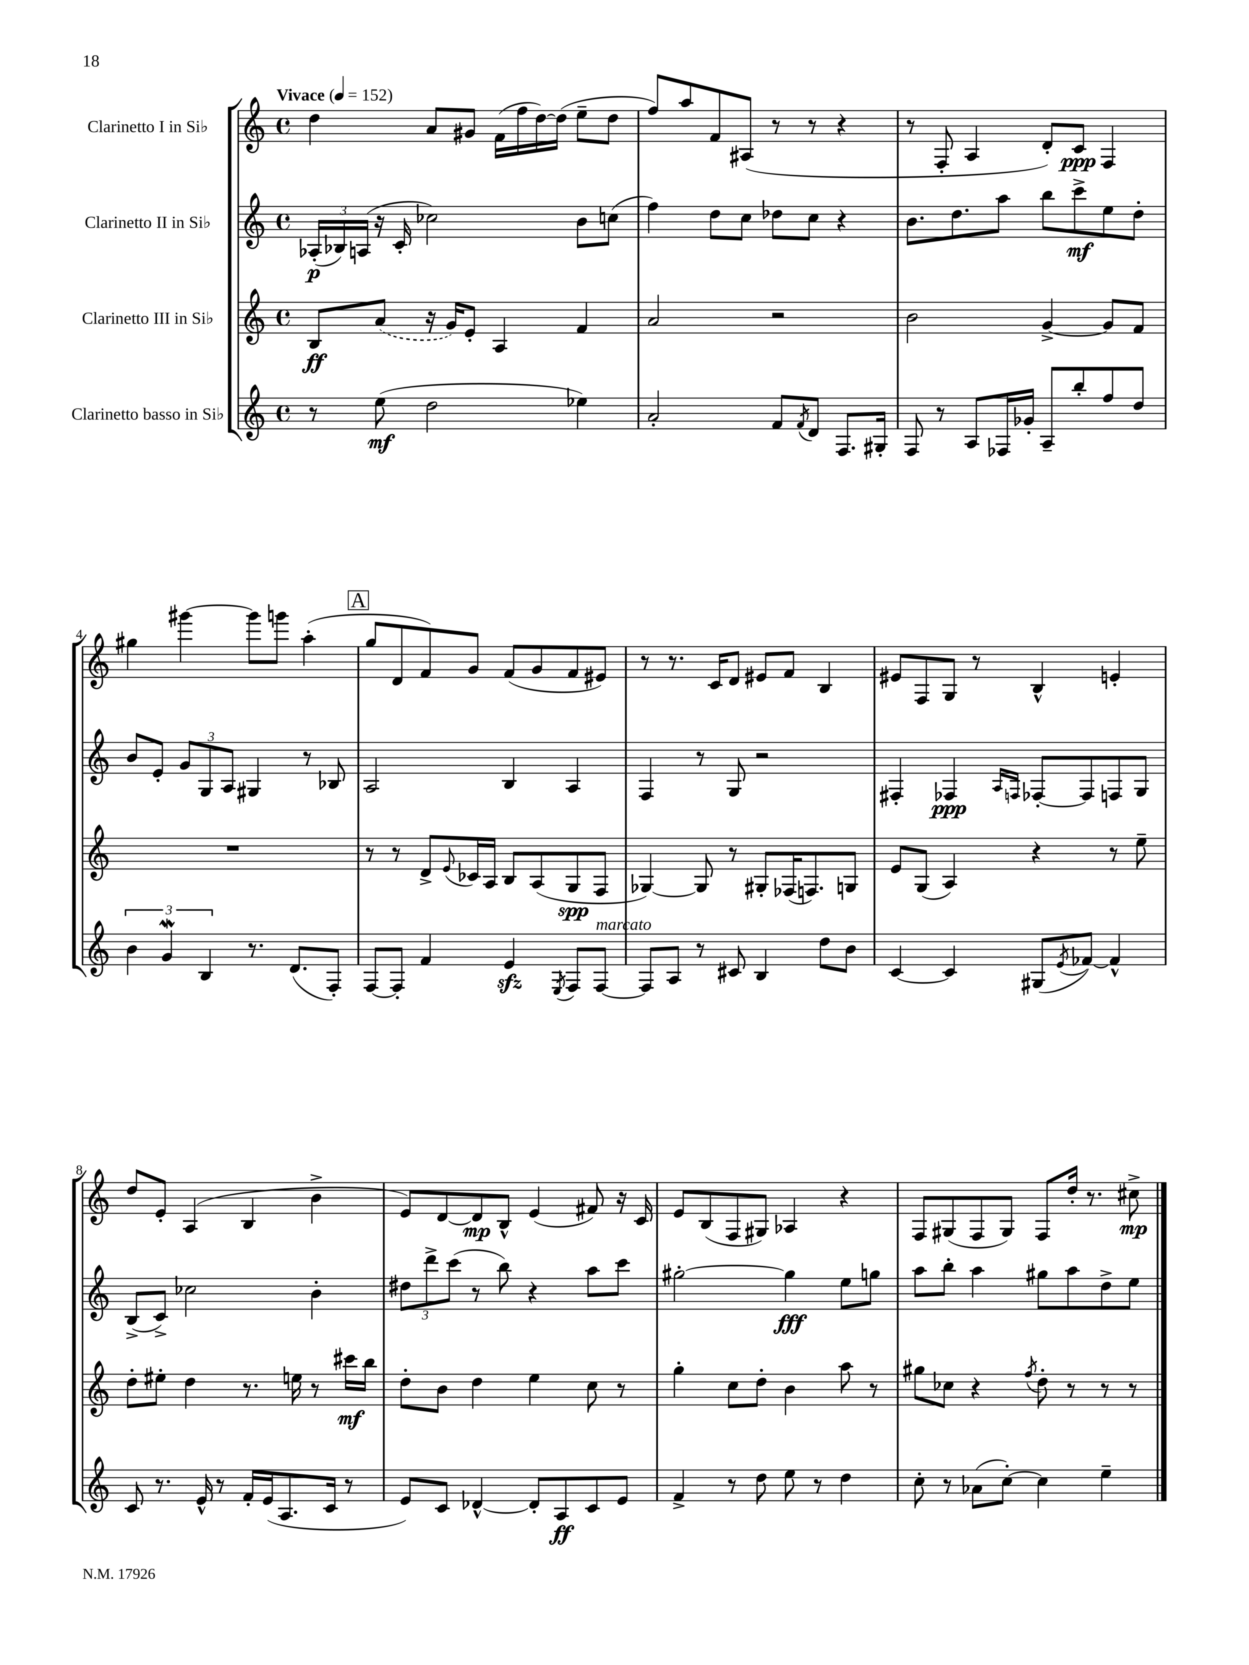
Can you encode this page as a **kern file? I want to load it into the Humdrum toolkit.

**kern	**kern	**kern	**kern
*staff4	*staff3	*staff2	*staff1
*clefG2	*clefG2	*clefG2	*clefG2
*k[]	*k[]	*k[]	*k[]
*M4/4	*M4/4	*M4/4	*M4/4
*met(c)	*met(c)	*met(c)	*met(c)
*MM152	*MM152	*MM152	*MM152
8r	8B	(24A-'	4dd
.	.	24B-)	.
.	.	(24A	.
(8ee	(8a	16r	.
.	.	16c'	.
2dd	16r	2cc-)	8a
.	16g)	.	.
.	8e'	.	8g#
.	4A	.	(16f
.	.	.	16ff
.	.	.	[16dd)
.	.	.	(16dd]
4ee-)	4f	8b	8ee~
.	.	(8cc	8dd
=	=	=	=
2a'	2a	4ff)	8ff)
.	.	.	8aa
.	.	8dd	8f
.	.	8cc	(8A#
8f	2r	8dd-	8r
8qf	.	.	.
8d	.	8cc	8r
8.F	.	4r	4r
16G#'	.	.	.
=	=	=	=
8F	2b	8.b	8r
8r	.	.	8F'
.	.	8.dd	.
8A	.	.	4A
16F-	.	8aa	.
16g-'	.	.	.
8A~	[4g^	8bb	8d')
8bb'	.	8ccc^	8c
8ff	8g]	8ee	4F
8dd	8f	8dd'	.
=	=	=	=
6b	1r	8b	4gg#
.	.	8e'	.
6g	.	.	.
.	.	12g	[4ggg#
6B	.	12G	.
.	.	12A	.
8.r	.	4G#	8ggg#]
.	.	.	8ggg
(8.d	.	.	.
.	.	8r	(4aa'
8F')	.	8B-	.
=	=	=	=
[8F	8r	2A	8gg
8F']	8r	.	8d
4f	8d^	.	8f)
.	8qqe	.	.
.	16c-	.	8g
.	16A	.	.
4e	8B	4B	(8f
.	(8A	.	8g
8qE	.	.	.
8F	8G	4A	8f
[8F	8F	.	8e#)
=	=	=	=
8F]	[4G-)	4F	8r
8A	.	.	8.r
8r	8G-]	8r	.
.	.	.	16c
8c#	8r	8G	8d
4B	8G#'	2r	8e#
.	(16F-	.	8f
.	8.F)	.	.
8dd	.	.	4B
8b	8G	.	.
=	=	=	=
[4c	8e	4F#'	8e#
.	(8G	.	8F
4c]	4A)	4F-	8G
.	.	.	8r
.	.	16qqA	.
.	.	16qqF	.
(8G#	4r	[8F-'	4B^^
8qe	.	.	.
[8f-)	.	8F-]	.
4f-^^]	8r	8F	4e'
.	8ee~	8G	.
=	=	=	=
8c	8dd'	(8B^	8dd
8.r	8ee#'	8c^)	8e'
.	4dd	2cc-	(4A
16e^^	.	.	.
8r	.	.	.
16f'	8.r	.	4B
(16e	.	.	.
8.A	.	.	.
.	16ee	.	.
.	8r	4b'	4b^
16c	.	.	.
8r	16ccc#	.	.
.	16bb	.	.
=	=	=	=
8e)	8dd'	12dd#	8e)
.	.	12ddd^	.
8c	8b	.	[8d
.	.	(12ccc	.
[4d-^^	4dd	8r	8d]
.	.	8bb)	8B^^
8d-']	4ee	4r	(4e
8A	.	.	.
8c	8cc	8aa	8f#)
8e	8r	8ccc	16r
.	.	.	16c
=	=	=	=
4f^	4gg'	[2gg#'	8e
.	.	.	(8B
8r	8cc	.	8F
8dd	8dd'	.	8G#)
8ee	4b	4gg#]	4A-
8r	.	.	.
4dd	8aa	8ee	4r
.	8r	8gg	.
=	=	=	=
8cc'	8gg#	8aa	8F
8r	8cc-	8bb'	(8G#
(8a-	4r	4aa	8F
[8cc')	.	.	8G#)
.	8qff	.	.
4cc]	8dd'	8gg#	8F
.	8r	8aa	16dd'
.	.	.	8.r
4ee~	8r	8dd^	.
.	8r	8ee	8cc#^
==	==	==	==
*-	*-	*-	*-
